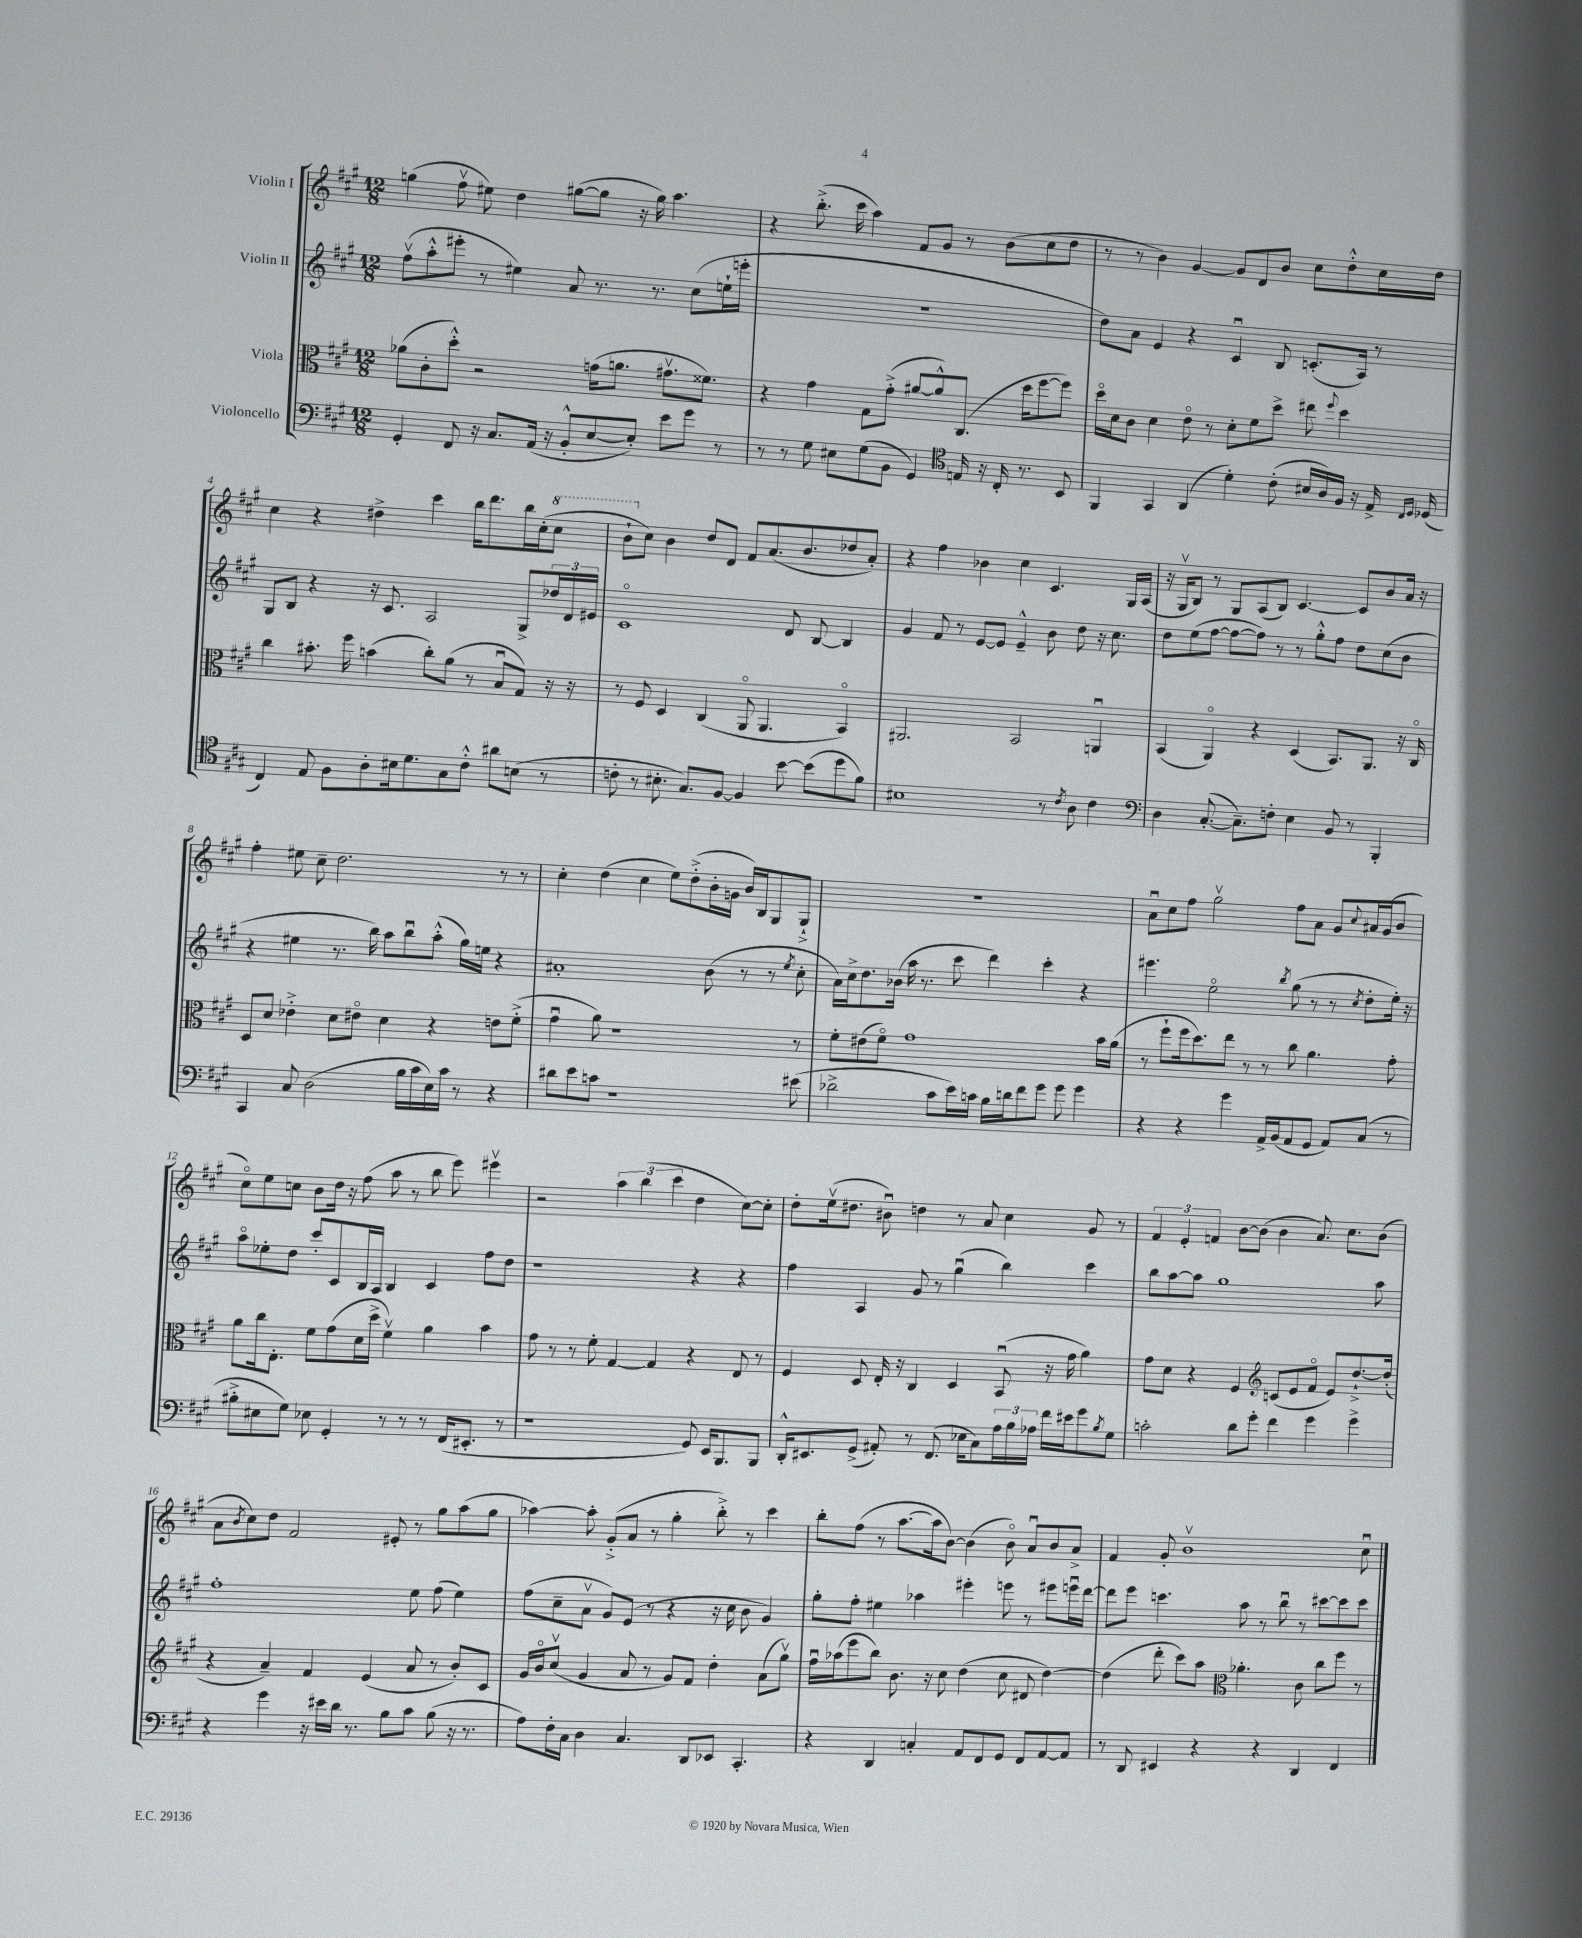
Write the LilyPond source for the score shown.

<<
\new StaffGroup <<
\new Staff = "s0" \with { instrumentName = "Violin I" } {
    \clef treble \key a \major \numericTimeSignature \time 12/8
    g''4( fis''8\upbow eis''8) d''4 gis''8~( gis''8 r16 gis''16) a''4. |
    r4 b''8.-.->( cis'''16 a''4) fis'8 gis'8 r8 b'8( cis''8 d''8 |
    r8 r8 b'4) gis'4~ gis'8 d'8 b'8 cis''8 d''8-.-^ cis''16 d''16 |
    cis''4 r4 dis''4-> cis'''4 b''16 d'''8. b''16 cis''16-.( \ottava #1 cis'''8 |
    b''8-! \ottava #0 cis''8) b'4 d''8 d'8 fis'8 a'8.( b'8. des''8 a'8-.) |
    r4 fis''4 bes'4 cis''4 cis'4. gis16 a16( |
    r16 gis16\upbow b8) r8 gis8 a8( b8) cis'4.~ cis'8 b'8 a'16 r16 |
    fis''4-. eis''8 cis''8-- d''2. r8 r8 |
    cis''4-. d''4( cis''4 e''8) d''8-.->( b'16-. g'16 b'16) b16 gis8 gis8-!-> |
    R1. |
    a'8\downbow cis''8 fis''8 gis''2\upbow fis''8 a'8 gis'8 \appoggiatura { cis''8 } ais'16 gis'16( b'8 |
    cis''8\flageolet) e''8 c''8 b'8 d''16 r16 fis''8( a''8 r8 b''8 e'''8) eis'''4\upbow |
    r2 \tuplet 3/2 { a''4 b''4( cis'''4 } d''4 cis''8~) cis''8-. |
    d''8-. e''16\upbow( dis''8. bis'8\downbow) d''4 r8 a'8 cis''4 gis'8 r8 |
    \tuplet 3/2 { fis'4 e'4-. f'4 } b'8~ b'8( b'4 a'8.) cis''8. b'8( |
    a'8 \acciaccatura { b'8 } cis''8) d''8 fis'2 eis'8-. r8 gis''8 a''8( gis''8 |
    aes''4~) aes''8-. gis'8-.->( a'8 r8 gis''4-. b''8-.->) r8 cis'''4 |
    b''8-. fis''8( r8 a''8.~ a''16 b'8~) b'4( b'8\flageolet) a'8\downbow b'8 a'8-> |
    fis'4 gis'8-. b'1\upbow cis''8\downbow \bar "|." |
}
\new Staff = "s1" \with { instrumentName = "Violin II" } {
    \clef treble \key a \major \numericTimeSignature \time 12/8
    fis''8\upbow( a''8-.-^ eis'''8-. r8 eis''4) a'8 r8. r8. cis''8( e''16-! e'''16-. |
    R1. |
    d''8) a'8 e'4 r4 cis'4\downbow b8 c'8.-.( a16) r8 |
    gis8 b8 r4 r16 cis'8. a2 gis8-> \tuplet 3/2 { des''16 d'16 eis'16 } |
    cis'1\flageolet d'8 b8~ b4 |
    gis'4 fis'8 r8 e'8~ e'8 e'4---^ b'8 d''8 r16 cis''8. |
    d''8 e''8( fis''8~ fis''8~ fis''8) r8 r8 gis''8-.-^ fis''8 d''8 cis''8( b'8 |
    r4 eis''4 r8. b''16) a''8 b''8\downbow a''8-.-^( gis''16) e''16 r4 |
    ais'1-. b'8( r8 r8 \acciaccatura { e''8 } cis''8-. |
    a'16) cis''16-> d''8. bes'16( a''16 r8. cis'''8 d'''4) cis'''4-. r4 |
    eis'''4. e''2\flageolet \acciaccatura { b''8 } gis''8( r8 r8 \acciaccatura { cis''8 } d''8-. e''16-.) r16 |
    a''8\flageolet ees''8-. d''8 cis'''8-. cis'8 b16 a16 b4 cis'4 fis''8 d''8 |
    r1 r4 r4 |
    fis''4 a4 gis'8 r8 gis''4\downbow( b''4) cis'''4 |
    b''8 a''8~ a''8 gis''1 a''8 |
    fis''1-. e''8 fis''8( e''4) |
    fis''8( cis''8-- a'8\upbow gis'8) e'8( r8 r4 r16 cis''16 b'8 gis'4) |
    gis''8-. fis''8-. eis''4 aes''4 eis'''4-. e'''8 r8 eis'''8 e'''16\downbow d'''16~ |
    d'''8 e'''8 c'''4. a''8 r8 b''8\downbow r8 cis'''8~ cis'''8 cis'''8 \bar "|." |
}
\new Staff = "s2" \with { instrumentName = "Viola" } {
    \clef alto \key a \major \numericTimeSignature \time 12/8
    aes'8( cis'8-. d''8-.-^) r2 g'16( a'8. gis'8.\upbow fisis'8.) |
    r4 gis'4 gis8 gis'8-.->( ais'8~ ais'8-^) cis8.( d''16 fis''8~ fis''8) |
    d''16\flageolet d'16 cis'8 d'4 e'8\flageolet r8 d'8-. fis'8 d''8-> eis''8 \appoggiatura { fis''8 } d''4 |
    cis''4 bis'8.-. fis''16 b'4( cis''8-.) a'8( r8 b8\downbow gis8) r16 r16 |
    r8 fis8 d4 cis4( a,8\flageolet a,4. b,4\flageolet) |
    ais,2. b,2 a,4\downbow |
    b,4( a,4\flageolet) r4 d4( b,8.) a,8. r16 cis16\flageolet |
    d8 d'8 ees'4-.-> d'8 eis'8\flageolet d'4 r4 e'8 fis'8-.->( |
    gis'4\downbow a'8) r1 r8 |
    fis'8-. eis'8( fis'8\flageolet) gis'1 b'16 a'16( |
    r8 fis''8-! fis''16 d''8.) e''8 r8 r8 cis''8 a'4. gis'8-. |
    a'8 cis''16 e8.-. fis'8 gis'8( d'16 d''16-> fis'4\upbow) a'4 b'4 |
    gis'8 r8 r8 fis'8-. gis4~ gis4 r4 e8 r8 |
    fis4 d8 e16-. r16 cis4 d4 b,8\downbow( r16 gis'16 a'4) |
    gis'8 d'8 r4 fis4 \clef treble c'8( e'8 fis'8\flageolet e'8) d''8.~-!-> d''16-.( |
    r4 a'4--) fis'4 e'4( a'8 r8 b'8-.) cis'8 |
    gis'16 b'16\flageolet cis''8\upbow( gis'4 a'8 r8 gis'8) fis'8 d''4-. a'8( gis''8\upbow) |
    fis''16\downbow aes''16( e'''8 b''8) b'8. r16 cis''8 d''4( cis''8 dis'8 d''4~) |
    d''4( d'''8-. cis'''8) a''8 \clef alto aes'4.-. cis'8 cis''8 fis''8 r8 \bar "|." |
}
\new Staff = "s3" \with { instrumentName = "Violoncello" } {
    \clef bass \key a \major \numericTimeSignature \time 12/8
    gis,4-. fis,8 r16 cis8. a,16( r16 b,8-.-^ e8~ e8-.) e'8 gis'8 r8 |
    r8 r8 gis8 eis8 gis8( b,8 gis,4) \clef tenor e16 r16 cis16-. r8. b,8 |
    fis,4 gis,4 a,4( d'4-.) cis'8-.( bis16 a16) fis16 r16 e16-> \grace { cis16 d16 } des16( |
    cis4) e8 fis8 a8-. bis16 d'8. gis8 cis'8-.-^ ais'8 b8( r8 |
    c'8-. r8 bis8.-. gis8.) fis8~ fis4 b'8~ b'8( d''8 fis'8) |
    bis1 r8 \acciaccatura { cis'8 } a8 cis'4 |
    \clef bass d4 cis8.~-.( cis8.--) f8-. e4 b,8 r8 b,,4-. |
    cis,4 cis8 d2( b16 cis'16 e16) cis'16 r8 r4 |
    dis'8 e'8 c'8 r1 eis'8( |
    des'2-> cis'8 e'16) c'16 b16 d'16 fis'8 gis'8 gis'8 gis'4 |
    r4 r4 gis'4 a,16-> b,16( a,8 gis,8 a,8) cis8( r8 |
    bis8-.-> eis8 gis8) ees8 gis,4-. r8 r8 r8 fis,16( eis,8.-. r8 |
    r1 gis,8) e,16 b,,8. b,,8 |
    d,16-.-^ eis,8. gis,8->( ais,8-.) r8 fis,8.( ees16 cis8) \tuplet 3/2 { a16 b16 aes16 } fis'16 eis'16 gis'8 \acciaccatura { b8 } gis8 |
    c'2-. d'8 gis'8-. fis'4 gis'4 gis'4-> |
    r4 gis'4 r16 eis'16 d'16 r8. b8 cis'8 b8( r16 r8. |
    a8) fis16-. cis16 d4 cis4. d,8 ees,8 cis,4.-. |
    r4 d,4 c4-. a,8 fis,8 gis,8 fis,8 a,8~ a,8 |
    r8 d,8 eis,4 r4 r4 d,4 fis,4 \bar "|." |
}
>>
>>
